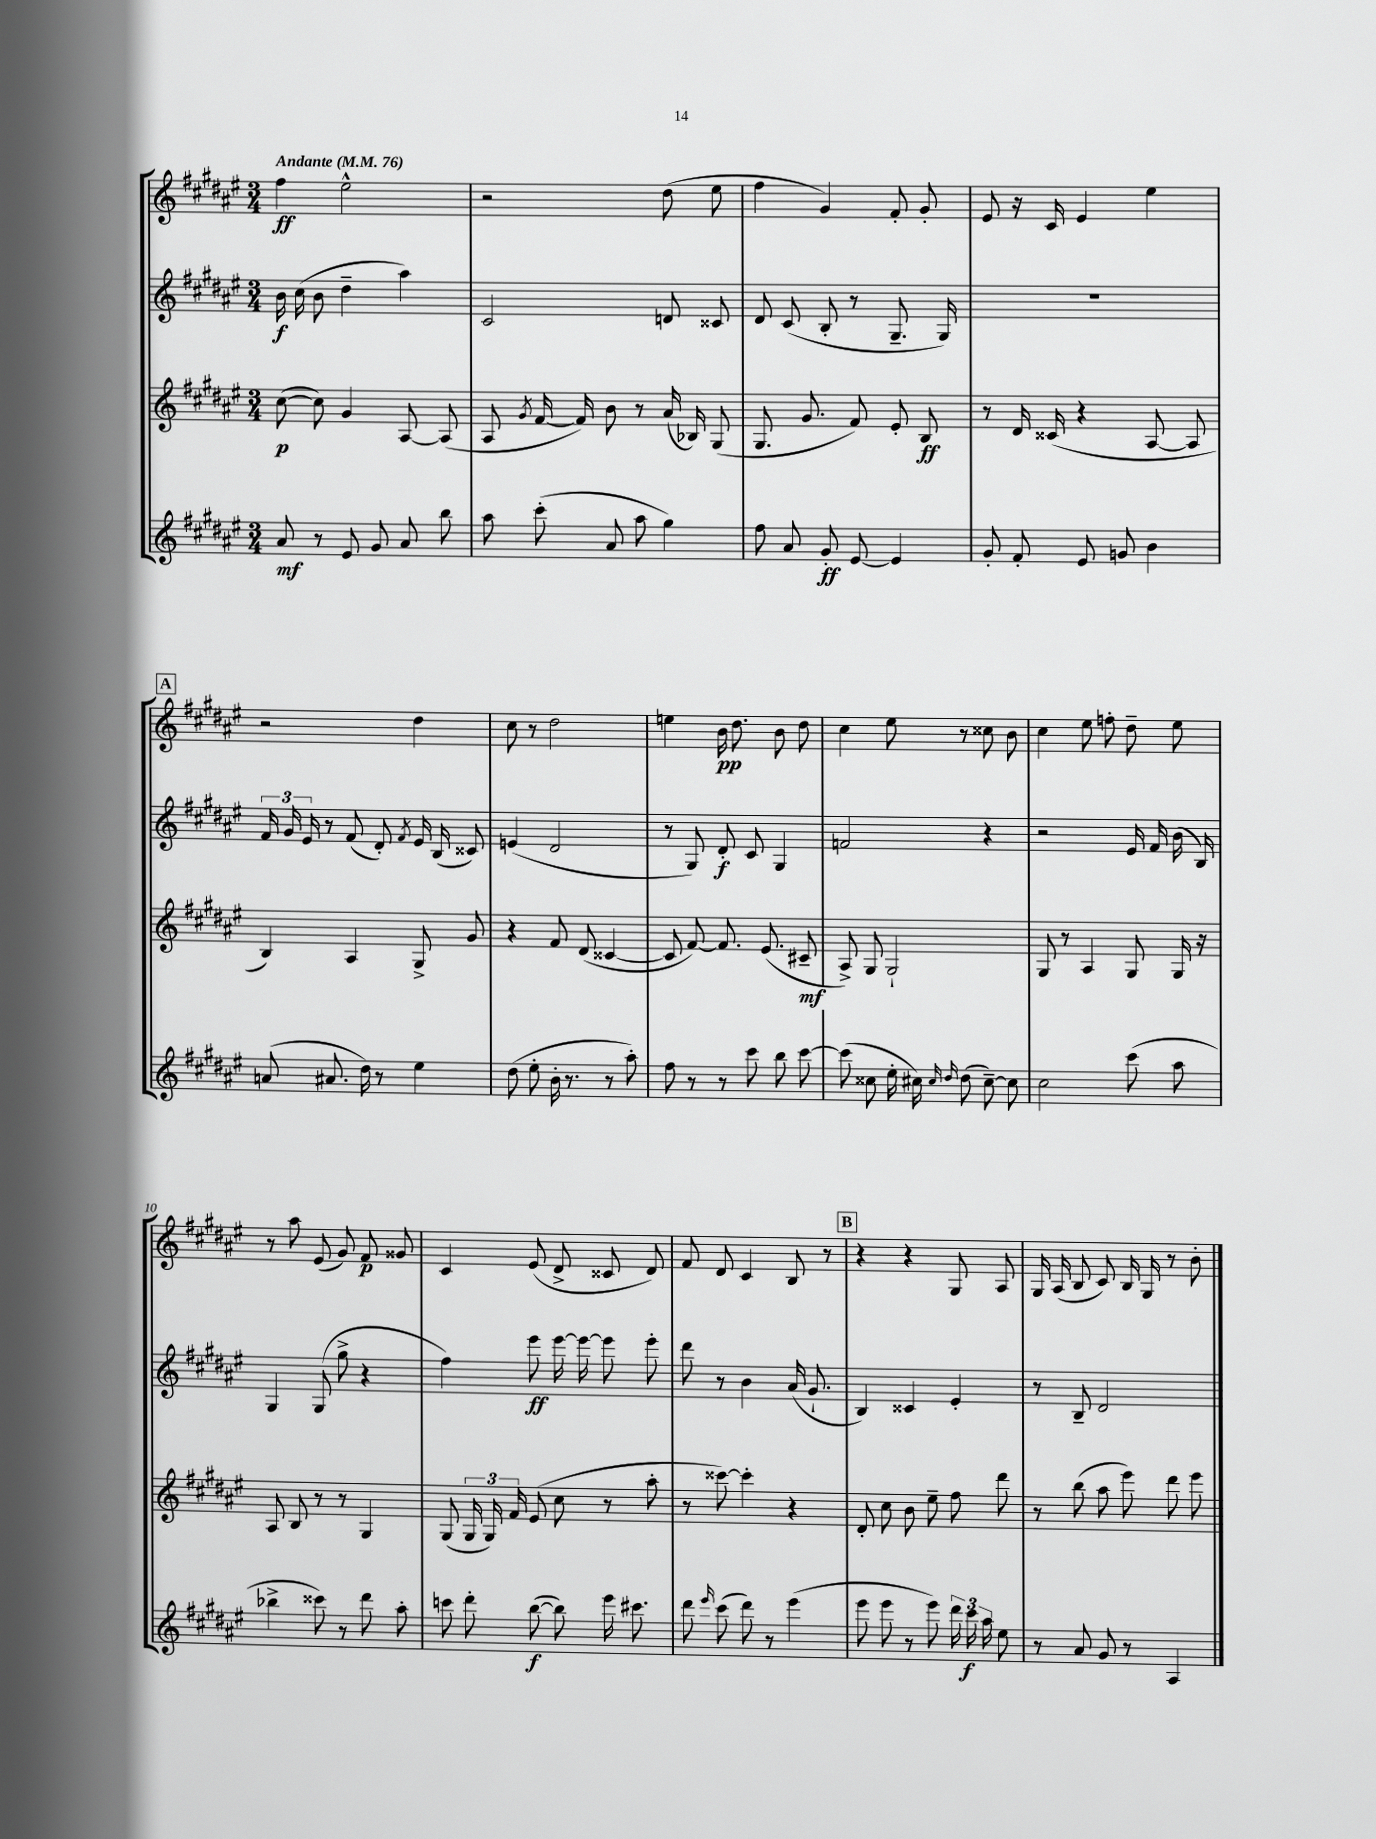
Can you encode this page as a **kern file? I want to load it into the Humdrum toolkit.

**kern	**kern	**kern	**kern
*staff4	*staff3	*staff2	*staff1
*clefG2	*clefG2	*clefG2	*clefG2
*k[f#c#g#d#a#e#]	*k[f#c#g#d#a#e#]	*k[f#c#g#d#a#e#]	*k[f#c#g#d#a#e#]
*M3/4	*M3/4	*M3/4	*M3/4
*MM76	*MM76	*MM76	*MM76
8a#	([8cc#	16b	4ff#
.	.	(16cc#	.
8r	8cc#])	8b	.
8e#	4g#	4dd#~	2ee#^^
8g#	.	.	.
8a#	[8A#	4aa#)	.
8bb	(8A#]	.	.
=	=	=	=
8aa#	8A#	2c#	2r
.	8qg#	.	.
(8ccc#'	[16f#	.	.
.	16f#])	.	.
8a#	8b	.	.
8aa#	8r	.	.
4gg#)	(16a#	8d	(8dd#
.	16B-)	.	.
.	(8G#	8c##	8ee#
=	=	=	=
8ff#	8.G#	8d#	4ff#
8a#	.	(8c#	.
.	8.g#	.	.
8g#'	.	8B'	4g#)
[8e#	8f#)	8r	.
4e#]	8e#'	8.G#~	8f#'
.	8B	.	8g#'
.	.	16G#)	.
=	=	=	=
8g#'	8r	2.r	8e#
8f#'	16d#	.	16r
.	(16c##	.	16c#
8e#	4r	.	4e#
8g	.	.	.
4b	[8A#	.	4ee#
.	8A#]	.	.
=	=	=	=
(8a	4B)	24f#	2r
.	.	24g#	.
.	.	24e#	.
8.a#	.	8r	.
.	4A#	(8f#	.
16dd#)	.	.	.
8r	.	8d#')	.
.	.	8qf#	.
4ee#	8G#^	16e#	4dd#
.	.	(16B	.
.	8g#	8c##)	.
=	=	=	=
(8dd#	4r	(4e	8cc#
8ee#'	.	.	8r
16b'	8f#	2d#	2dd#
8.r	.	.	.
.	(8d#	.	.
8r	[4c##	.	.
8aa#')	.	.	.
=	=	=	=
8ff#	8c##]	8r	4ee
8r	[8f#)	8G#)	.
8r	8.f#]	8d#'	16b
.	.	.	8.dd#
8ccc#	.	8c#	.
.	(8.e#	.	.
8bb	.	4G#	8b
[8ccc#	8c#~	.	8dd#
=	=	=	=
(8ccc#]	8A#^)	2f	4cc#
8cc##	8G#	.	.
16ee#'	2G#`	.	8ee#
16cc#)	.	.	.
16qqcc#	.	.	.
16qqdd#	.	.	.
(8dd#	.	.	8r
[8cc#~)	.	4r	8cc##
8cc#]	.	.	8b
=	=	=	=
2cc#	8G#	2r	4cc#
.	8r	.	.
.	4A#	.	8ee#
.	.	.	8ff'
(8ccc#	8G#	16e#	8dd#~
.	.	16f#	.
8aa#	16G#	(16b	8ee#
.	16r	16B)	.
=	=	=	=
4bb-^	8A#	4G#	8r
.	8B	.	8aa#
8ccc##)	8r	(8G#	(8e#
8r	8r	8gg#^	8g#)
8ddd#	4G#	4r	8f#
8aa#'	.	.	8g##
=	=	=	=
8ccc	(8G#	4ff#)	4c#
8ddd#'	24G#	.	.
.	24G#)	.	.
.	24f#	.	.
([8bb	(8e#	8eee#	(8e#
8bb])	8cc#	[16eee#	8d#^
.	.	16eee#_	.
16eee#	8r	8eee#]	8c##
8.ccc#	.	.	.
.	8aa#'	8eee#'	8d#)
=	=	=	=
8ddd#	8r	8ddd#	8f#
16qqeee#	.	.	.
(8ccc#	[8ccc##)	8r	8d#
8ddd#)	4ccc##']	4b	4c#
8r	.	.	.
(4eee#	4r	(16a#	8B
.	.	8.g#`	.
.	.	.	8r
=	=	=	=
8eee#	8d#'	4B)	4r
8eee#	8cc#	.	.
8r	8b	4c##	4r
8eee#)	8ee#~	.	.
24ddd#	8ff#	4e#'	8G#
24ccc#	.	.	.
24aa#	.	.	.
8ee#	8ddd#	.	8A#
=	=	=	=
8r	8r	8r	16G#
.	.	.	(16A#
8a#	(8bb	8B~	8B
8g#	8aa#	2d#	8c#)
8r	8eee#)	.	16B
.	.	.	16G#
4A#	8ddd#	.	8r
.	8eee#	.	8b'
==	==	==	==
*-	*-	*-	*-
